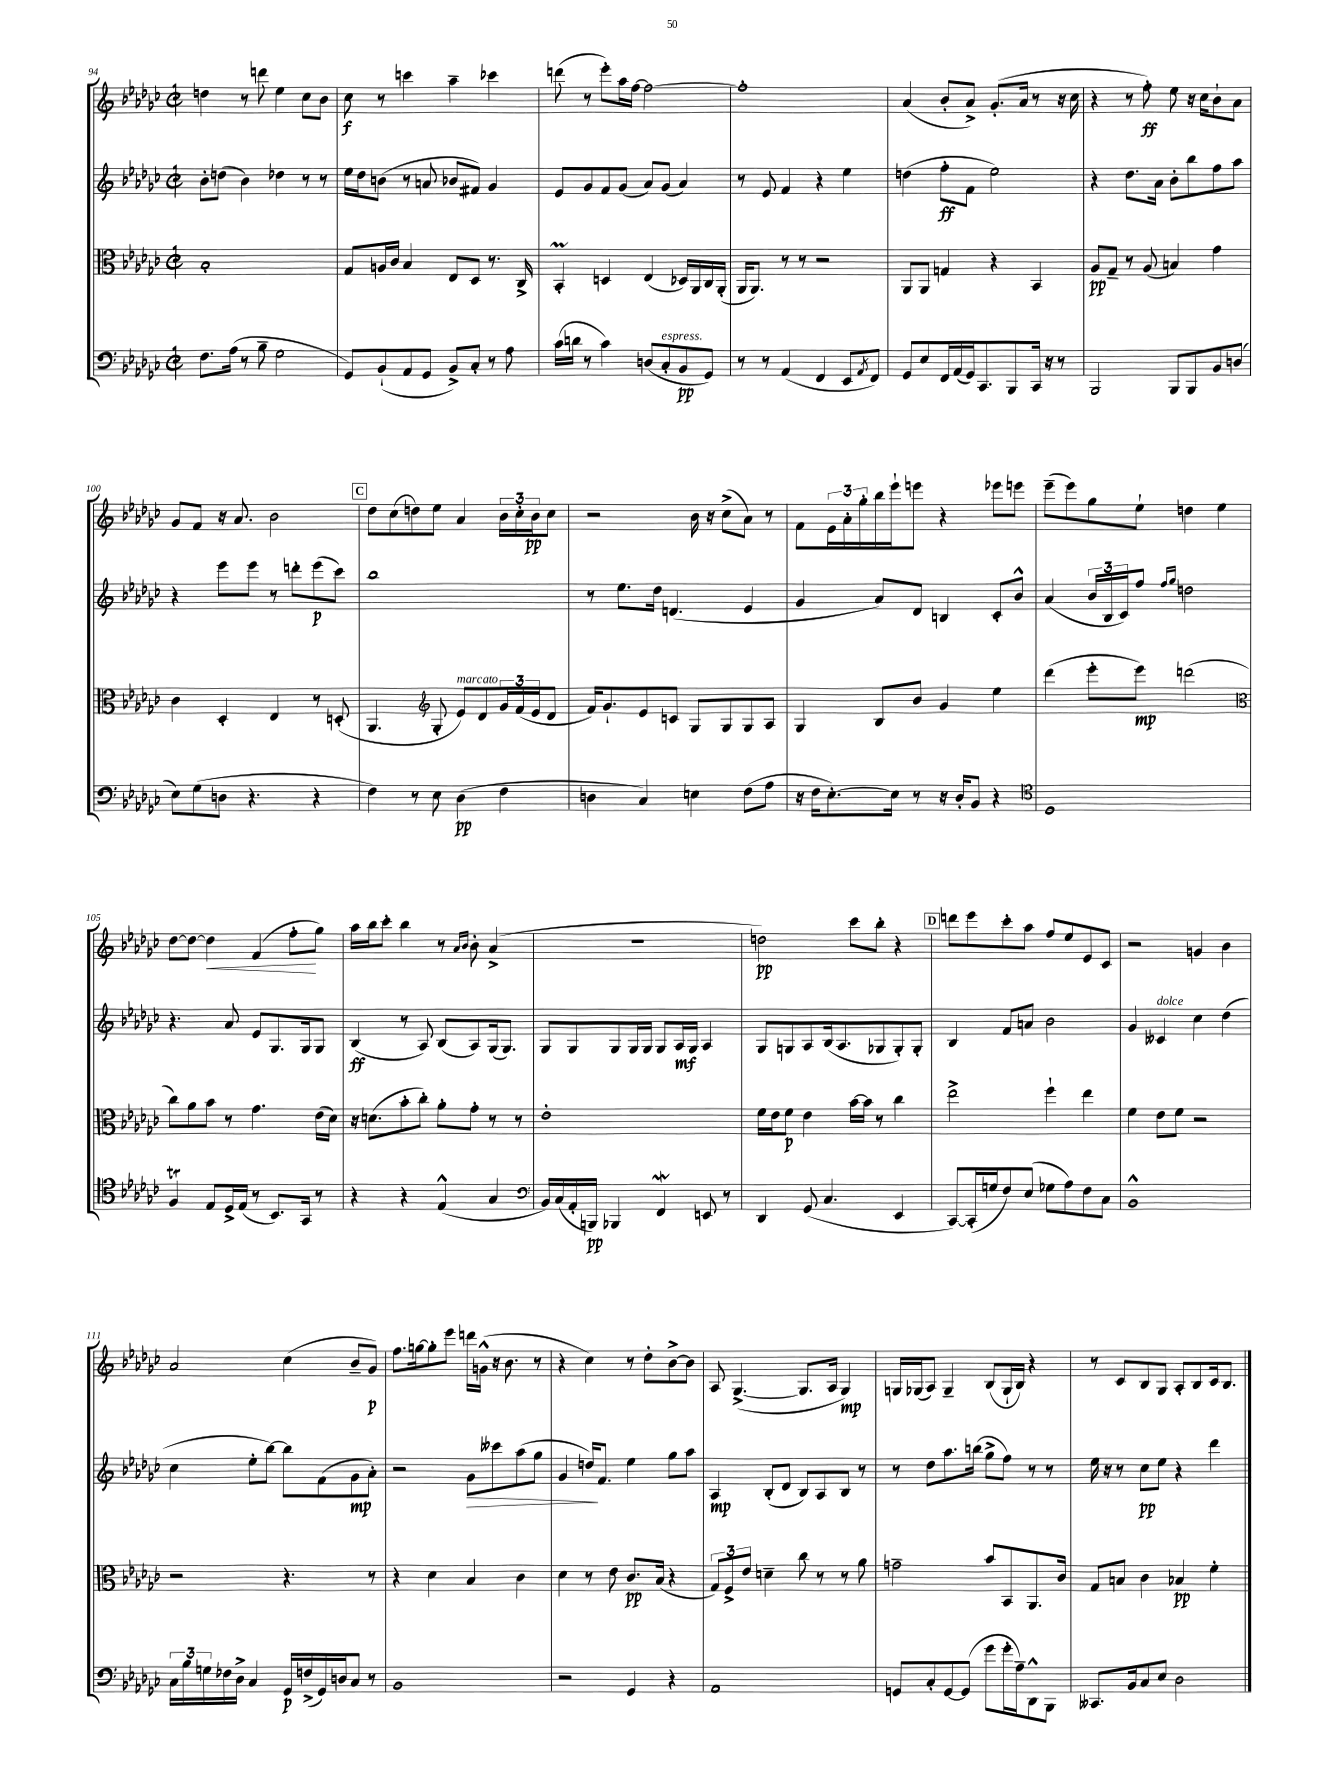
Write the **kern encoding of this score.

**kern	**kern	**kern	**kern
*staff4	*staff3	*staff2	*staff1
*clefF4	*clefC3	*clefG2	*clefG2
*k[b-e-a-d-g-c-]	*k[b-e-a-d-g-c-]	*k[b-e-a-d-g-c-]	*k[b-e-a-d-g-c-]
*M2/2	*M2/2	*M2/2	*M2/2
*met(c|)	*met(c|)	*met(c|)	*met(c|)
8.F	1B-'	8b-'	4dd
.	.	(8dd	.
(16A-	.	.	.
8r	.	4b-)	8r
8B-~	.	.	8ddd
2G-	.	4dd-	4ee-
.	.	8r	8cc-
.	.	8r	8b-
=	=	=	=
8GG-)	8G-	16ee-	8cc-
.	.	16dd-	.
(8BB-`	16A	(8b	8r
.	16c-	.	.
8AA-	4B-	8r	4ccc
8GG-	.	8a	.
8BB-^)	8E-	8b-	4aa-~
8C-'	8D-	8f#)	.
8r	8.r	4g-	4ccc-
8A-	.	.	.
.	16C-^	.	.
=	=	=	=
(16c-	4BB-'	8e-	(8ddd
16d	.	.	.
8r	.	8g-	8r
4c-)	4D	8f	8eee-')
.	.	(8g-	16aa-
.	.	.	[16ff
(8D	(4E-	8a-)	2ff_
8C-'	.	(8g-	.
8BB-	16D-)	4a-)	.
.	16AA-	.	.
8GG-)	16C-	.	.
.	(16AA-'	.	.
=	=	=	=
8r	16AA-	8r	1ff']
.	8.AA-)	.	.
8r	.	8e-	.
(4AA-	8r	4f	.
.	8r	.	.
4FF	2r	4r	.
8EE-	.	4ee-	.
8qAA-	.	.	.
8FF)	.	.	.
=	=	=	=
8GG-	8AA-	(4dd	(4a-
8E-	8AA-	.	.
16FF	4G	8ff'	8b-'
(16AA-	.	.	.
16GG-)	.	8f	8a-^)
8.CC-	.	.	.
.	4r	2ee-)	(8.g-'
8BBB-	.	.	.
.	.	.	16a-
16CC-	4BB-	.	8r
16r	.	.	.
8r	.	.	16r
.	.	.	16cc-
=	=	=	=
2BBB-	8A-	4r	4r
.	8G-~	.	.
.	8r	8.dd-	8r
.	(8A-	.	8ff')
.	.	16a-	.
8BBB-	4B)	8b-'	8ee-
8BBB-	.	8bb-	16r
.	.	.	16cc-
8BB-	4g-	8ff	8b-`
(8D	.	8aa-	8a-
=	=	=	=
8E-)	4c-	4r	8g-
(8G-	.	.	8f
8D	4D-'	8eee-	16r
.	.	.	8.a-
4.r	.	8eee-	.
.	4E-	8r	2b-
.	.	8ddd'	.
4r	8r	(8eee-	.
.	(8D'	8ccc-)	.
=	=	=	=
4F)	4.AA-	1bb-	8dd-
.	.	.	(8cc-
8r	.	.	8dd)
*	*clefG2	*	*
8E-	8G-'	.	8ee-
(4D-	8e-)	.	4a-
.	8d-	.	.
4F	24g-	.	24b-
.	(24f	.	24cc-'
.	24e-	.	24b-
.	8d-	.	8cc-
=	=	=	=
4D	16f)	8r	2r
.	8.g-`	.	.
.	.	8.ee-	.
4C-)	8e-	.	.
.	.	16dd-	.
.	8c	(4.d	.
4E	8G-	.	16b-
.	.	.	16r
.	8G-	.	(8cc-^
(8F	8G-	4e-	8a-)
8A-	8A-	.	8r
=	=	=	=
16r	4G-	4g-	8f
16F	.	.	.
[8.E-')	.	.	24e-
.	.	.	24a-'
.	.	.	24gg-'
.	8B-	8a-)	16bb-
16E-]	.	.	16eee-`
8r	8b-	8d-	8eee
16r	4g-	4B	4r
16D-'	.	.	.
8BB-	.	.	.
4r	4ee-	8c-'	8eee-
.	.	8b-^^	8eee
=	=	=	=
*clefC4	*	*	*
1D-	(4ddd-	(4a-	(8eee-~
.	.	.	8eee-)
.	8eee-'	24b-	8gg-
.	.	24B-	.
.	.	24c-)	.
.	8eee-)	8ff	8ee-`
.	.	16qqff	.
.	.	16qqgg-	.
.	(2ddd	2dd	4dd
.	.	.	4ee-
=	=	=	=
*	*clefC3	*	*
4F	8cc-)	4.r	[8dd-
.	8a-	.	8dd-_
8E-	8b-	.	4dd-]
16D-^	8r	8a-	.
(16E-	.	.	.
8r	4.g-	8e-	(4f
8.BB-)	.	8.G-	.
.	.	.	8ff'
16GG-	.	16G-	.
8r	(16e-	8G-	8gg-)
.	16d-)	.	.
=	=	=	=
4r	16r	(4B-	16aa-
.	(8.d	.	16bb-
.	.	.	8ccc-'
4r	8b-'	8r	4bb-
.	8cc-')	8A-)	.
(4E-^^	8a-'	(8B-	8r
.	.	.	16qqa-
.	.	.	16qqb-
.	8g-'	8A-)	8b-'
4G-	8r	(16G-	(4a-^
.	.	8.G-)	.
.	8r	.	.
=	=	=	=
*clefF4	*	*	*
16BB-)	1e-'	8G-	1r
(16C-	.	.	.
16AA-'	.	8G-	.
16BBB)	.	.	.
4BBB-	.	8G-	.
.	.	16G-	.
.	.	16G-	.
4FF	.	8G-	.
.	.	16A-	.
.	.	16G-	.
8EE	.	4A-	.
8r	.	.	.
=	=	=	=
4DD-	16f	8G-	2dd)
.	16e-	.	.
.	8f	8G	.
(8GG-	4e-	8A-	.
4.C-	.	(16B-	.
.	.	8.A-	.
.	[16b-	.	8ccc-
.	16b-]	.	.
.	8r	8G-	8bb-'
4EE-	4cc-	8G-')	4r
.	.	8G-'	.
=	=	=	=
[8CC-)	2ee-^	4B-	8ddd
(16CC-']	.	.	8eee-
16G	.	.	.
8F)	.	8f	8ccc-'
(8E-	.	8a	8aa-
8G-	4ff`	2b-	8ff
8A-)	.	.	8ee-
8F	4ee-	.	8e-
8C-	.	.	8c-
=	=	=	=
1BB-^^	4f	4g-	2r
.	8e-	4c--	.
.	8f	.	.
.	2r	4cc-	4g
.	.	(4dd-	4b-
=	=	=	=
24C-	2r	4cc-	2a-
24B-	.	.	.
24G	.	.	.
16F-	.	.	.
16D-^	.	.	.
4C-	.	8ee-'	.
.	.	[8bb-)	.
16GG-	4.r	8bb-]	(4cc-
(16F^	.	.	.
16GG-)	.	(8f	.
16D	.	.	.
8C-	.	8g-	8b-~
8r	8r	8a-')	8g-)
=	=	=	=
1BB-	4r	2r	8.ff
.	.	.	[16gg
.	4d-	.	8gg']
.	.	.	8eee-
.	4B-	8g-	16ddd
.	.	.	(16g^^
.	.	8ccc--	16r
.	.	.	8.b-
.	4c-	(8aa-	.
.	.	8gg-	8r
=	=	=	=
2r	4d-	4g-	4r
.	8r	16dd)	4cc-)
.	.	8.f	.
.	8e-	.	.
4GG-	8.c-	4ee-	8r
.	.	.	8dd-'
.	(16B-	.	.
4r	4r	8gg-	[8b-^
.	.	8aa-	8b-]
=	=	=	=
1AA-	12G-)	4A-	8A-
.	12F^	.	.
.	.	.	([4.G-^
.	12e-	.	.
.	4d~	(8B-'	.
.	.	8d-	.
.	8cc-	8B-)	8.G-]
.	8r	8A-	.
.	.	.	16A-
.	8r	8B-	4G-)
.	8a-	8r	.
=	=	=	=
8GG	2g~	8r	16G
.	.	.	(16G-
8C-'	.	8dd-	8A-)
[8GG	.	8.aa-	4G-~
(8GG]	.	.	.
.	.	(16bb	.
8g-	8b-	8gg-^	(8B-
16g-'	8BB-	8ff)	16G-`
16A-~)	.	.	16B-)
8DD-^^	8.AA-	8r	4r
8BBB-	.	8r	.
.	16c-	.	.
=	=	=	=
8.CC--	8G-	16ee-	8r
.	.	16r	.
.	8B	8r	8c-
16BB-	.	.	.
8C-	4c-	8cc-	8B-
8E-	.	8ee-	8G-
2D-	4B-	4r	8A-'
.	.	.	8B-
.	4f'	4ddd-	16c-
.	.	.	8.B-
==	==	==	==
*-	*-	*-	*-
